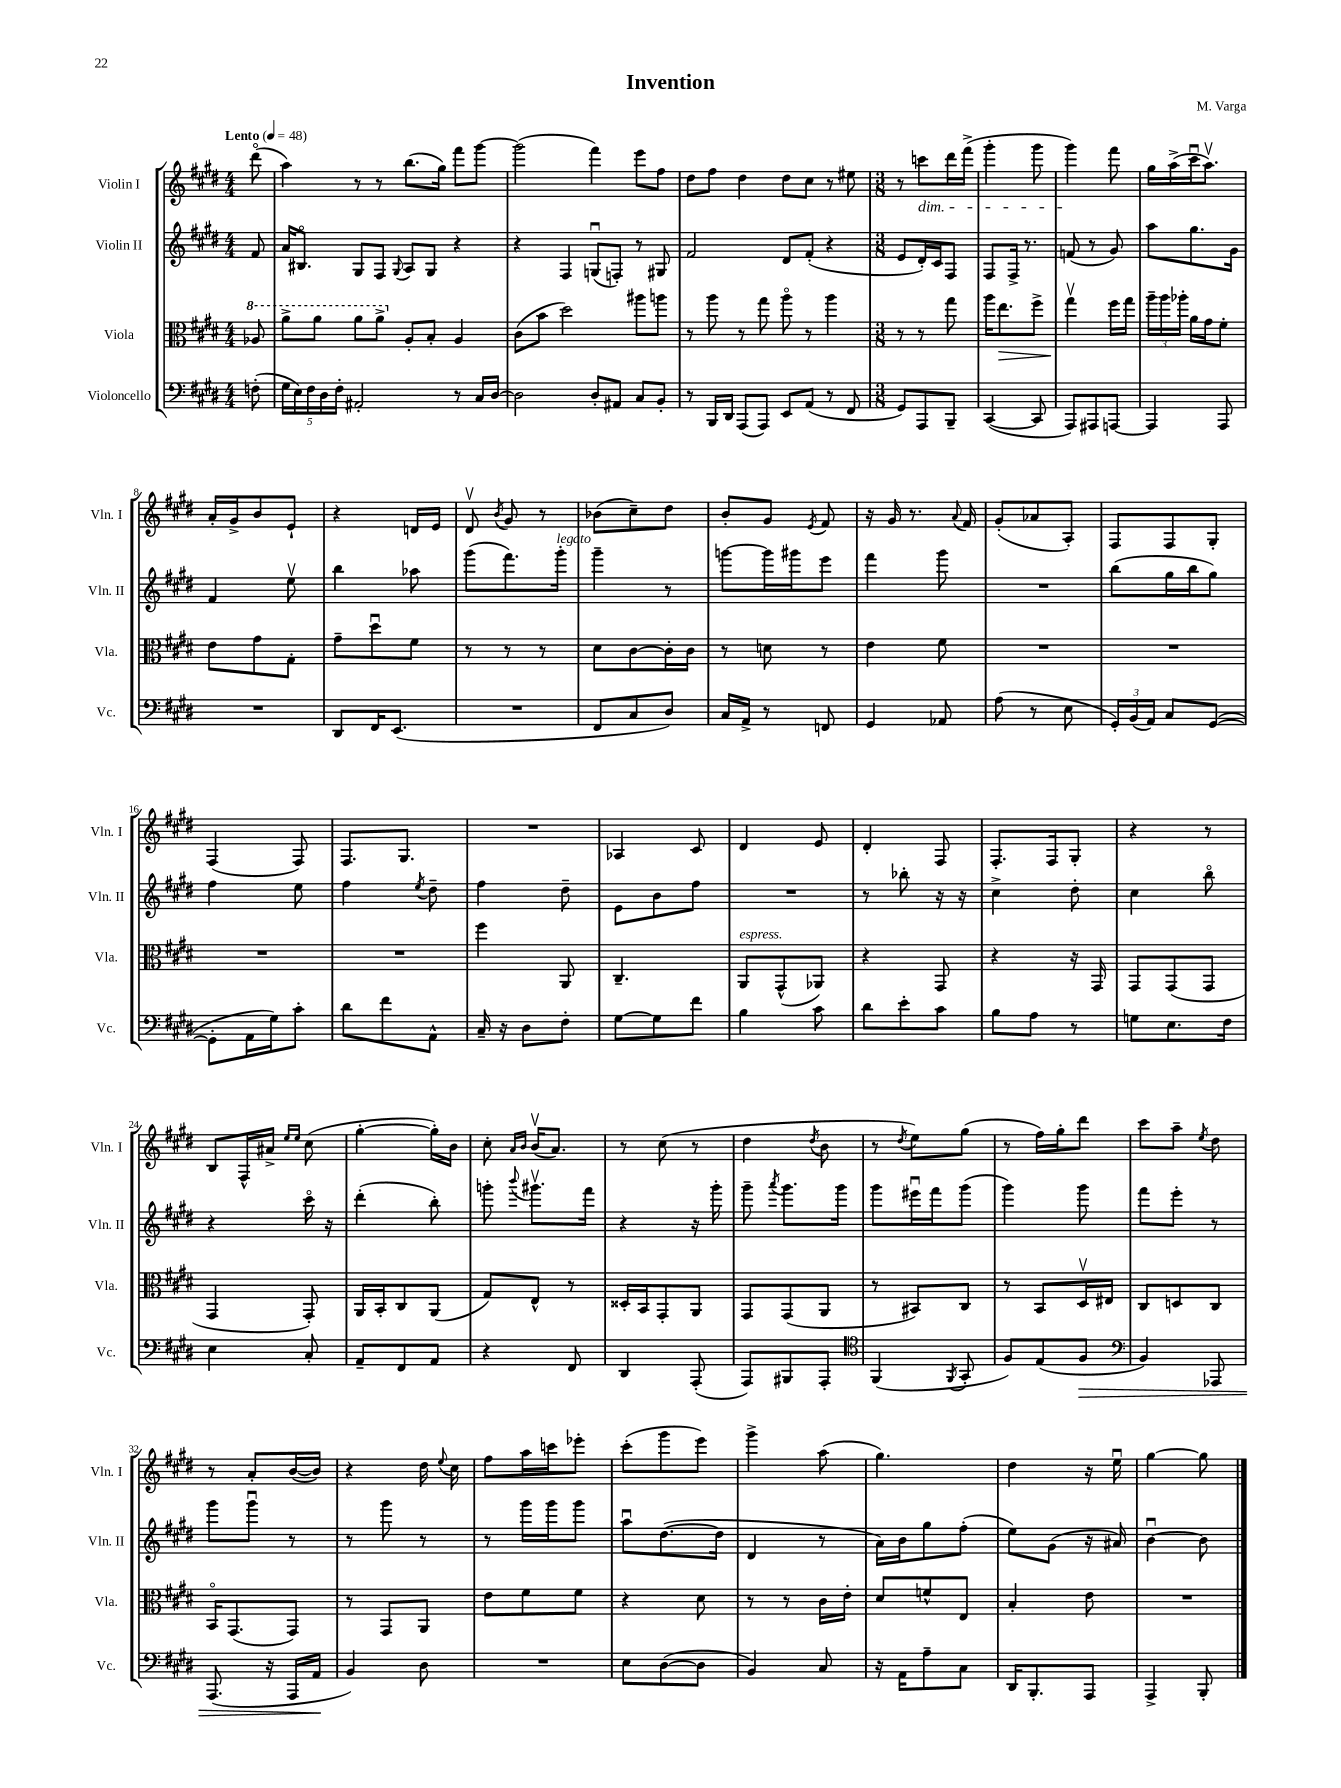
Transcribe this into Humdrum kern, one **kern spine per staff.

**kern	**kern	**kern	**kern
*staff4	*staff3	*staff2	*staff1
*clefF4	*clefC3	*clefG2	*clefG2
*k[f#c#g#d#]	*k[f#c#g#d#]	*k[f#c#g#d#]	*k[f#c#g#d#]
*M4/4	*M4/4	*M4/4	*M4/4
*MM48	*MM48	*MM48	*MM48
(8F'\	8a-/	8f#/	(8ddd#o\
=	=	=	=
20G#\LL	8aa^\L	16a/LK	4aa\)
20E\)	.	.	.
.	.	8.B#o/J	.
20F#\	.	.	.
.	8aa\J	.	.
20D#\	.	.	.
20F#'\JJ	.	.	.
2AA#'/	8aa\L	8G#/L	8r
.	8aa^\J	8F#/J	8r
.	.	8qqG#/	.
.	8A'/L	8A/L	(8.bb\L
.	8B'/J	8G#/J	.
.	.	.	16gg#\Jk)
8r	4A/	4r	8fff#\L
16C#/LL	.	.	[8ggg#\J
[16D#/JJ	.	.	.
=	=	=	=
2D#\]	(8c#\L	4r	(2ggg#\]
.	8b\J	.	.
.	2dd#\)	4F#/	.
8D#'/L	.	(8Gu/L	4fff#\)
8AA#/J	.	8F'/J)	.
8C#/L	8aa#\L	8r	8eee\L
8BB'/J	8aa\J	8G#/	8ff#\J
=	=	=	=
8r	8r	2f#/	8dd#\L
16BBB/LL	8aa\	.	8ff#\J
16DD#/JJ	.	.	.
(8AAA/L	8r	.	4dd#\
8AAA/J)	8gg#\	.	.
8EE/L	8aao\	8d#/L	8dd#\L
(8AA/J	8r	(8f#'/J	8cc#\J
8r	4aa\	4r	8r
8FF#/	.	.	8ee#\
=	=	=	=
*M3/8	*M3/8	*M3/8	*M3/8
8GG#/L)	8r	8e/L	8r
8AAA/	8r	16d#'/L)	8ccc\L
.	.	16c#/J	.
8BBB~/J	8gg#\	8F#/J	16ddd#\L
.	.	.	(16fff#^\JJ
=	=	=	=
([4CC#/	16aa\LK	8F#/L	4ggg#'\
.	8.ee\	.	.
.	.	16F#^/Jk	.
.	.	8.r	.
8CC#/]	8ff#^\J	.	8ggg#\
=	=	=	=
8AAA/L)	4gg#v\	(8f/	4ggg#\)
8AAA#/	.	8r	.
[8AAA/J	16ff#\LL	8g#/)	8fff#\
.	16gg#\JJ	.	.
=	=	=	=
4AAA/]	24aa~\LL	8aa\L	16gg#\LL
.	24aa\	.	.
.	.	.	(16aa^\
.	24aa-'\JJ	.	.
.	16a\LL	8.gg#\	16ccc#u\J
.	16g#\J	.	8.aav\J)
8AAA/	8f#'\J	.	.
.	.	16g#\Jk	.
=	=	=	=
4.r	8e\L	4f#/	16a'/LL
.	.	.	16g#^/J
.	8g#\	.	8b/
.	8G#'\J	8eev\	8e`/J
=	=	=	=
8DD#/L	8g#~\L	4bb\	4r
16FF#/K	8dd#u\	.	.
(8.EE/J	.	.	.
.	8f#\J	8aa-\	16d/LL
.	.	.	16e/JJ
=	=	=	=
4.r	8r	(8ggg#\L	8d#v/
.	.	.	8qb/
.	8r	8.fff#\)	8g#/
.	8r	.	8r
.	.	16ggg#'\Jk	.
=	=	=	=
8FF#/L	8d#\L	4ggg#~\	(8b-\L
8C#/	[8c#\	.	8cc#~\)
8D#/J)	16c#'\]L	8r	8dd#\J
.	16c#\JJ	.	.
=	=	=	=
16C#/LL	8r	[8ggg\L	8b'/L
16AA^/JJ	.	.	.
8r	8d\	16ggg\]L	8g#/J
.	.	16ggg#\J	.
.	.	.	8qe/
8FF/	8r	8eee\J	8f#/
=	=	=	=
4GG#/	4e\	4fff#\	16r
.	.	.	16g#/
.	.	.	8.r
8AA-/	8f#\	8ggg#\	.
.	.	.	8qqa/
.	.	.	16f#/
=	=	=	=
(8A\	4.r	4.r	(8g#'/L
8r	.	.	8a-/
8E\	.	.	8A'/J)
=	=	=	=
24GG#'/LL)	4.r	(8bb\L	8F#/L
(24BB/	.	.	.
24AA/JJ)	.	.	.
8C#/L	.	16gg#\L	8F#/
.	.	16bb\J	.
([8GG#/J	.	8gg#\J)	8G#'/J
=	=	=	=
8GG#'\]L	4.r	4ff#\	(4F#/
16AA\L	.	.	.
16G#\J)	.	.	.
8c#'\J	.	8ee\	8F#/)
=	=	=	=
8d#\L	4.r	4ff#\	8.F#/L
8f#\	.	.	.
.	.	.	8.G#/J
.	.	8qee/	.
8AA^^\J	.	8dd#~\	.
=	=	=	=
16C#~/	4ff#\	4ff#\	4.r
16r	.	.	.
8D#\L	.	.	.
8F#'\J	8AA/	8dd#~\	.
=	=	=	=
[8G#\L	4.C#~/	8e\L	4A-/
8G#\]	.	8b\	.
8f#\J	.	8ff#\J	8c#/
=	=	=	=
4B\	8AA/L	4.r	4d#/
.	(8GG#^^/	.	.
8c#\	8AA-/J)	.	8e/
=	=	=	=
8d#\L	4r	8r	4d#'/
8e'\	.	8bb-'\	.
8c#\J	8GG#/	16r	8F#/
.	.	16r	.
=	=	=	=
8B\L	4r	4cc#^\	8.F#'/L
8A\J	.	.	.
.	.	.	16F#/k
8r	16r	8dd#'\	8G#'/J
.	16GG#/	.	.
=	=	=	=
8G\L	8GG#/L	4cc#\	4r
8.E\	(8GG#/	.	.
.	8GG#/J	8bbo\	8r
16F#\Jk	.	.	.
=	=	=	=
4E\	4GG#/	4r	8B/L
.	.	.	16F#^^/L
.	.	.	16a#^/JJ
.	.	.	16qqee/LL
.	.	.	16qqee/JJ
8C#'/	8GG#'/)	16ccc#o\	(8cc#\
.	.	16r	.
=	=	=	=
8AA~/L	16AA/LL	(4ddd#'\	[4gg#'\
.	16BB'/J	.	.
8FF#/	8C#/	.	.
8AA/J	(8AA/J	8bb'\)	16gg#'\]LL)
.	.	.	16b\JJ
=	=	=	=
4r	8G#/L)	8ggg'\	8cc#'\
.	.	.	16qqa/LL
.	.	8qqbbb/	16qqb/JJ
.	8E^^/J	8.ggg#v\L	(16bv/LK
.	.	.	8.a/J)
8FF#/	8r	.	.
.	.	16fff#\Jk	.
=	=	=	=
4DD#/	16D##'/LL	4r	8r
.	16BB/J	.	.
.	8GG#'/	.	(8cc#\
(8AAA'/	8AA/J	16r	8r
.	.	16ggg#'\	.
=	=	=	=
8AAA/L)	8GG#/L	8ggg#~\	4dd#\
.	.	8qaaa/	.
8BBB#/	(8GG#/	8.ggg#\L	.
.	.	.	8qdd#/
8AAA'/J	8AA/J	.	8b\
.	.	16ggg#\Jk	.
=	=	=	=
*clefC4	*	*	*
(4FF#/	8r	8ggg#\L	8r
.	.	.	8qdd#/
.	8BB#/L)	16eee#u\L	8ee\L)
.	.	16fff#\J	.
8qFF#/	.	.	.
8GG#'/	8C#/J	(8ggg#\J	(8gg#\J
=	=	=	=
8F#/L)	8r	4ggg#\)	8r
(8E/	8BB/L	.	16ff#\LL)
.	.	.	16gg#'\J
8F#/J	16D#v/L	8ggg#\	8ddd#\J
.	16E#/JJ	.	.
=	=	=	=
*clefF4	*	*	*
4BB/)	8C#/L	8fff#\L	8ccc#\L
.	8D/	8eee'\J	8aa~\J
.	.	.	8qee/
8AAA-/	8C#/J	8r	8dd#\
=	=	=	=
(8.AAA/	16BBo/LK	8ggg#\L	8r
.	(8.GG#/	.	.
.	.	8ggg#u\J	8a'/L
16r	.	.	.
16AAA/LL	8GG#/J)	8r	([16b/L
16AA/JJ	.	.	16b/]JJ)
=	=	=	=
4BB/)	8r	8r	4r
.	8GG#/L	8ggg#\	.
8D#\	8AA/J	8r	16dd#\
.	.	.	8qqee/
.	.	.	16cc#\
=	=	=	=
4.r	8e\L	8r	8ff#\L
.	8f#\	16ggg#\LL	16aa\L
.	.	16ggg#\J	16ccc\J
.	8f#\J	8ggg#\J	8eee-'\J
=	=	=	=
8E\L	4r	8aau\L	(8ccc#'\L
([8D#\	.	([8.dd#\	8ggg#\
8D#\]J	8d#\	.	8eee\J)
.	.	16dd#\]Jk	.
=	=	=	=
4BB/)	8r	4d#/	4ggg#^\
.	8r	.	.
8C#/	16c#\LL	8r	(8aa\
.	16e'\JJ	.	.
=	=	=	=
16r	8d#/L	16a\LL)	4.gg#\)
16AA\LK	.	16b\J	.
8A~\	8f^^/	8gg#\	.
8C#\J	8E/J	(8ff#'\J	.
=	=	=	=
16DD#/LK	4B'/	8ee\L)	4dd#\
8.BBB'/	.	.	.
.	.	(8g#\J	.
8AAA/J	8e\	16r	16r
.	.	16a#/)	16eeu\
=	=	=	=
4AAA^/	4.r	[4bu\	[4gg#\
8BBB'/	.	8b\]	8gg#\]
==	==	==	==
*-	*-	*-	*-
